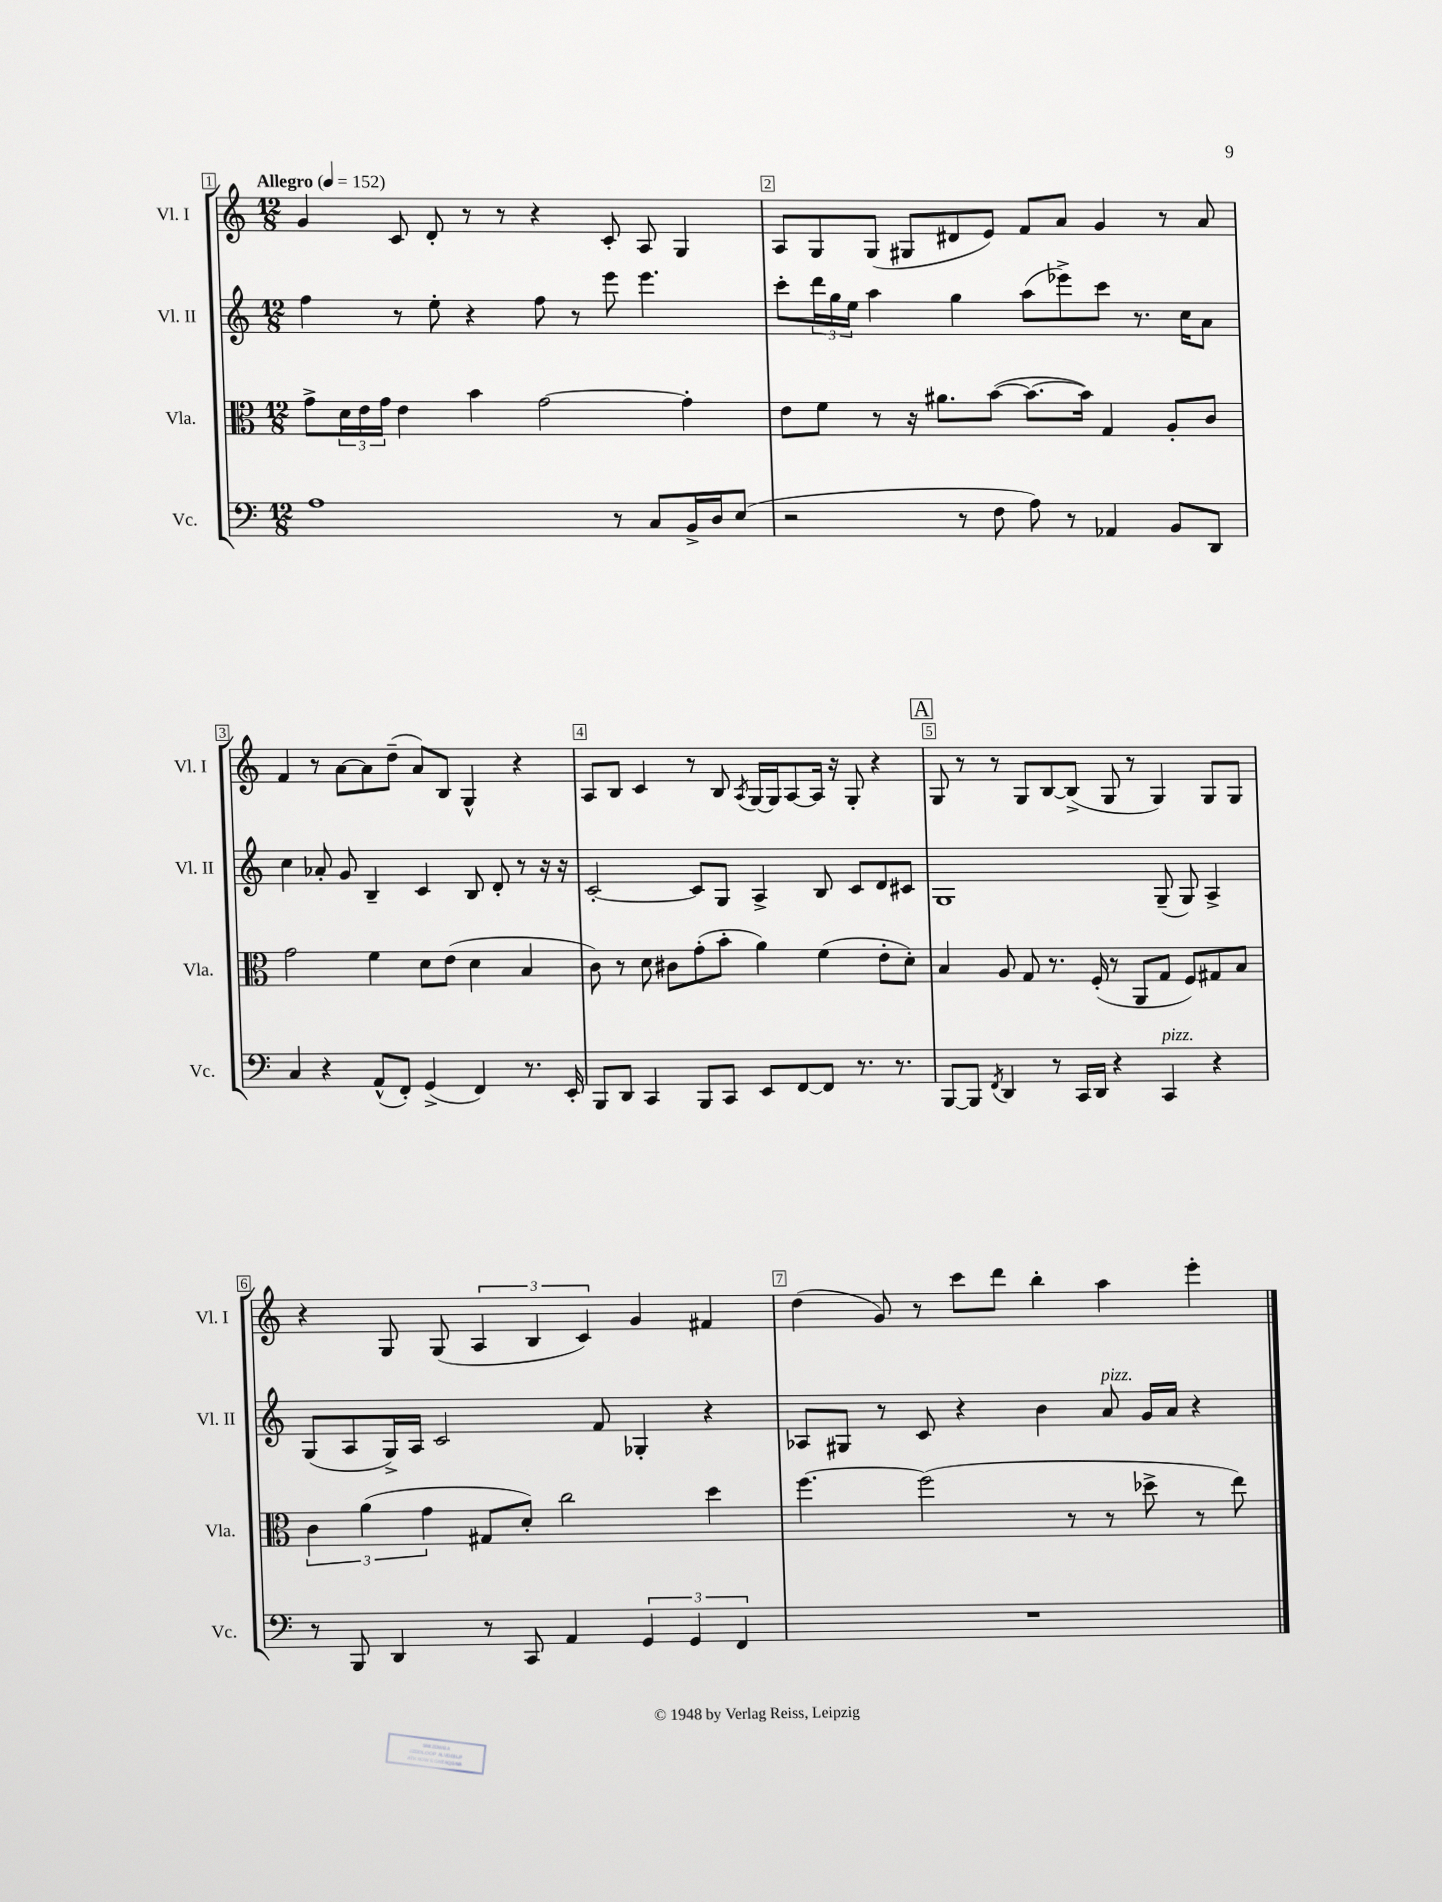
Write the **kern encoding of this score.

**kern	**kern	**kern	**kern
*staff4	*staff3	*staff2	*staff1
*clefF4	*clefC3	*clefG2	*clefG2
*k[]	*k[]	*k[]	*k[]
*M12/8	*M12/8	*M12/8	*M12/8
*MM152	*MM152	*MM152	*MM152
1A	8g^	4ff	4g
.	24d	.	.
.	24e	.	.
.	24g	.	.
.	4e	8r	8c
.	.	8ee'	8d'
.	4b	4r	8r
.	.	.	8r
.	[2g	8ff	4r
.	.	8r	.
8r	.	8eee	8c'
8C	.	4.eee	8A
16BB^	4g']	.	4G
16D	.	.	.
(8E	.	.	.
=	=	=	=
2r	8e	8ccc'	8A
.	8f	24ddd	8G
.	.	24gg	.
.	.	24ee	.
.	8r	4aa	(8G
.	16r	.	8G#
.	8.a#	.	.
8r	.	4gg	8d#
8F	([8b	.	8e)
8A)	8.b_	(8aa	8f
8r	.	8eee-^)	8a
.	16b])	.	.
4AA-	4G	8ccc	4g
.	.	8.r	.
8BB	8A'	.	8r
.	.	16cc	.
8DD	8c	8a	8a
=	=	=	=
4C	2g	4cc	4f
4r	.	8a-'	8r
.	.	8g	[8a
(8AA^^	4f	4B~	8a]
8FF')	.	.	(8dd~
(4GG^	8d	4c	8a)
.	(8e	.	8B
4FF)	4d	8B	4G^^
.	.	8d'	.
8.r	4B	8r	4r
.	.	16r	.
16EE'	.	16r	.
=	=	=	=
8BBB	8c)	[2c'	8A
8DD	8r	.	8B
4CC	8d	.	4c
.	8c#	.	.
8BBB	(8g'	8c]	8r
8CC	8b'	8G	8B
.	.	.	8qA
8EE	4a)	4A^	[16G
.	.	.	16G]
[8FF	.	.	[8A
8FF]	(4f	8B	16A]
.	.	.	16r
8.r	.	8c	8G'
.	8e'	8d	4r
8.r	.	.	.
.	8d')	8c#	.
=	=	=	=
[8BBB	4B	1G	8G
8BBB]	.	.	8r
8qFF	.	.	.
4DD	8A	.	8r
.	8G	.	8G
8r	8.r	.	[8B
16CC	.	.	(8B^]
16DD	(16F'	.	.
4r	8r	.	8G
.	8AA	.	8r
4CC	8G	(8G~	4G)
.	8F)	8G)	.
4r	8G#	4A^	8G
.	8B	.	8G
=	=	=	=
8r	6c	(8G	4r
8BBB	.	8A	.
.	(6a	.	.
4DD	.	16G^)	8G
.	.	16A	.
.	6g	.	.
.	.	2c	(8G
8r	8G#	.	6A
8CC	8d')	.	.
.	.	.	6B
4AA	2cc	.	.
.	.	.	6c)
.	.	8f	.
6GG	.	4G-'	4g
6GG	.	.	.
.	4dd	4r	4f#
6FF	.	.	.
=	=	=	=
1.r	[4.ff	8A-	(4dd
.	.	8G#	.
.	.	8r	8g)
.	(2ff]	8c	8r
.	.	4r	8ccc
.	.	.	8ddd
.	.	4b	4bb'
.	8r	.	.
.	8r	8a	4aa
.	8dd-^	16g	.
.	.	16a	.
.	8r	4r	4eee'
.	8ee)	.	.
==	==	==	==
*-	*-	*-	*-
